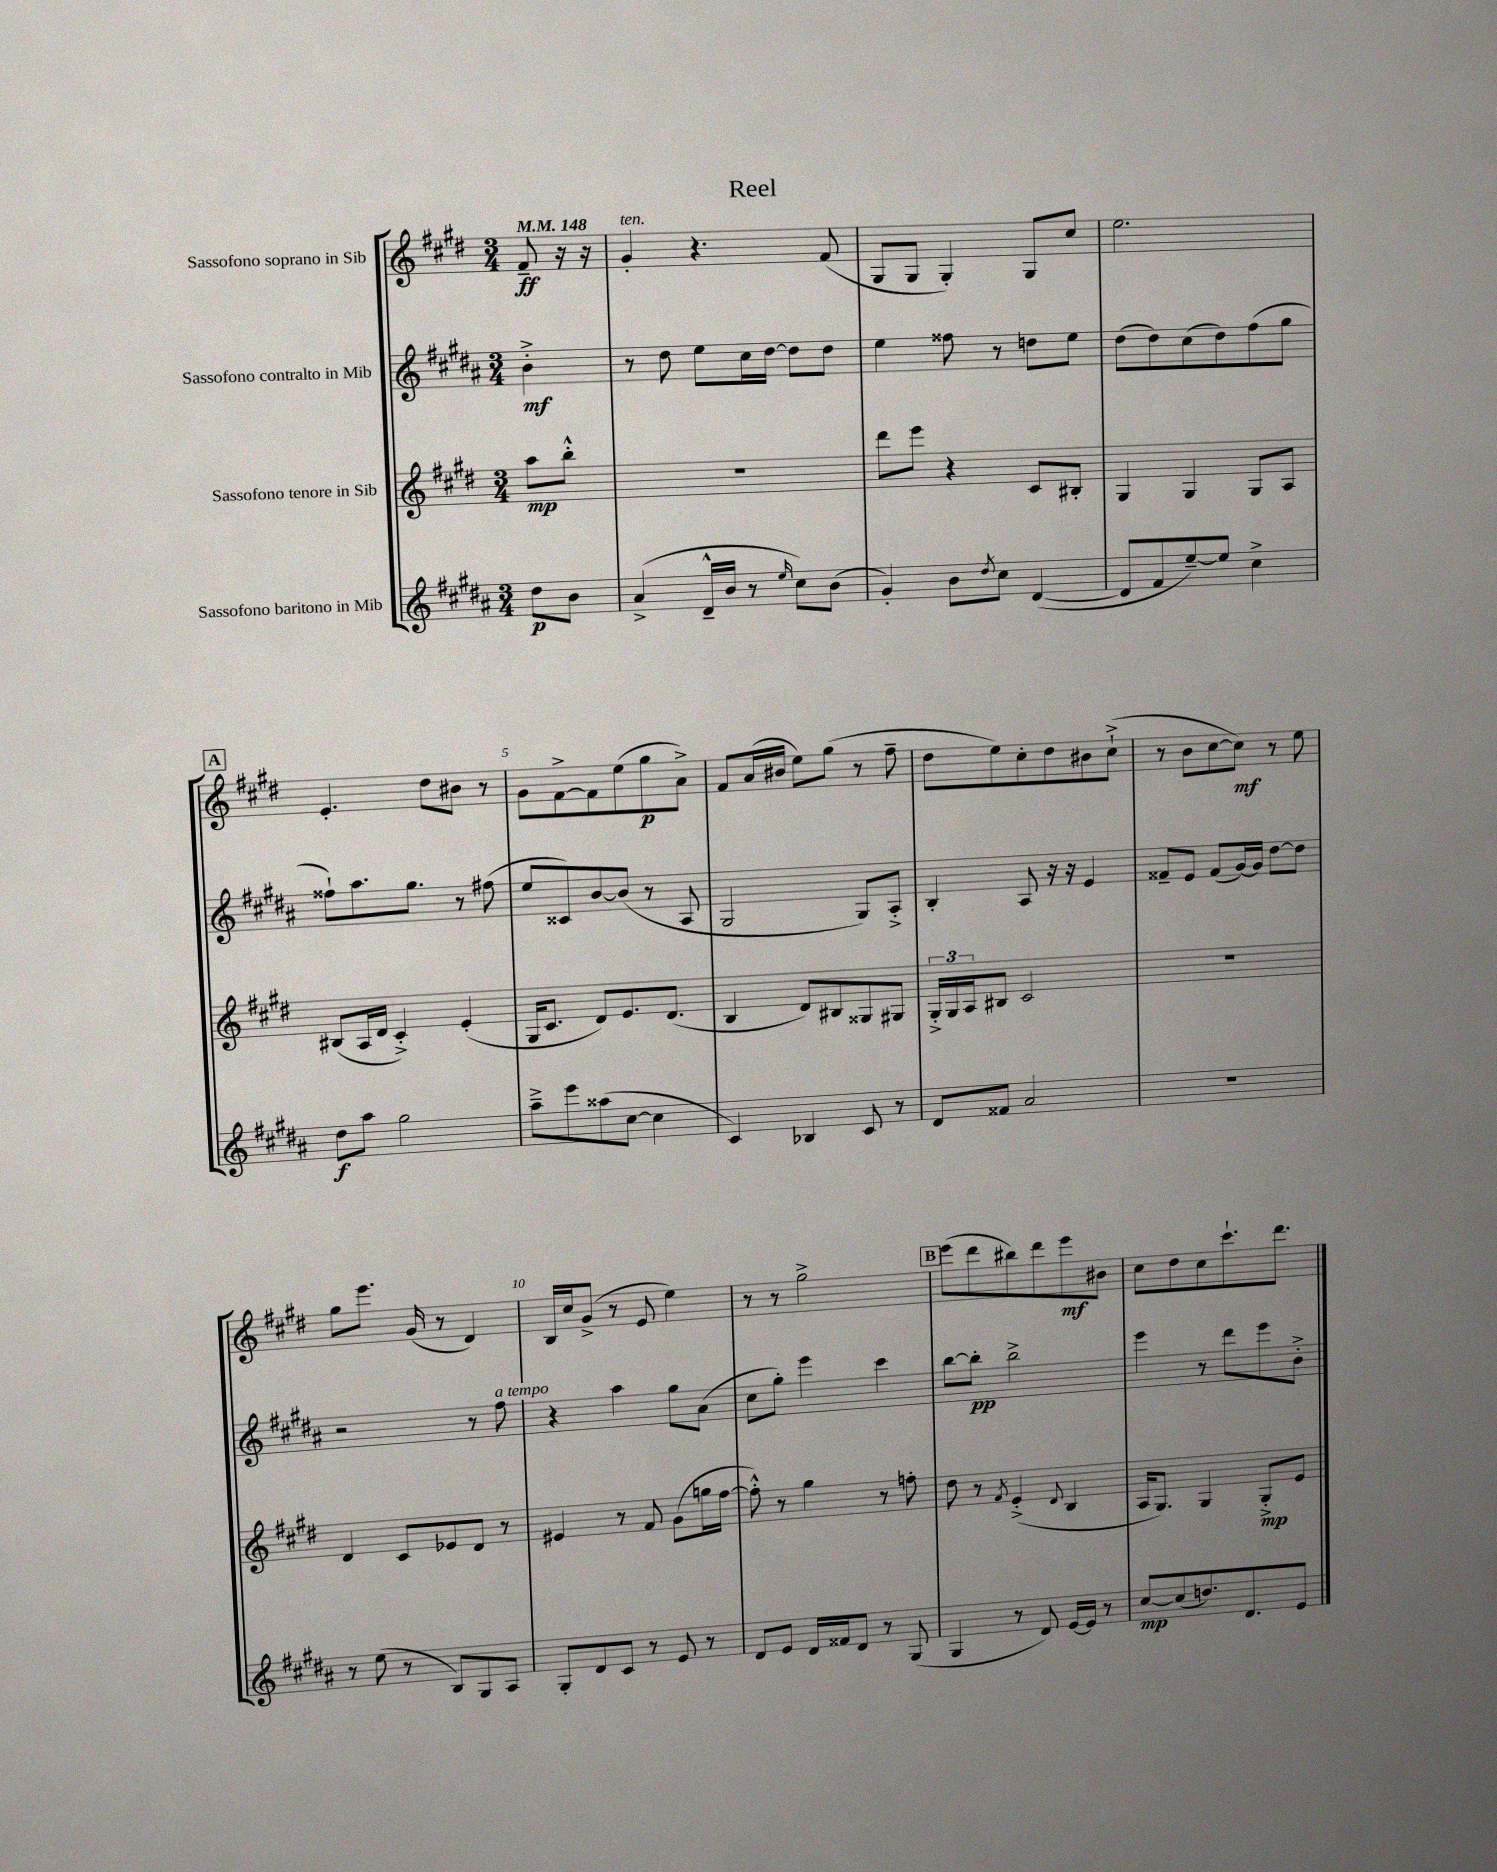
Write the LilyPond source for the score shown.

\header { title = "Reel" }
<<
\new StaffGroup <<
\new Staff = "s0" \with { instrumentName = "Sassofono soprano in Sib" } {
    \clef treble \key e \major \numericTimeSignature \time 3/4 \partial 4 \tempo 4 = 148
    fis'8--\ff r16 r16 |
    gis'4-.^\markup { \italic "ten." } r4. fis'8( |
    gis8 gis8 gis4-.) gis8 cis''8 |
    e''2. |
    \mark \markup { \box "A" } e'4.-. dis''8 bis'8 r8 |
    gis'8 fis'8~-> fis'8 e''8( gis''8\p a'8->) |
    fis'8 a'16( bis'16 e''8) gis''8( r8 fis''8-- |
    dis''8 e''8) cis''8-. dis''8 bis'8 cis''8-!->( |
    r8 b'8 cis''8~ cis''8\mf) r8 e''8 |
    gis''8 e'''8. gis'16( r8 dis'4) |
    b16 cis''16 gis'8->( r8 e'8 e''4) |
    r8 r8 gis''2-> |
    \mark \markup { \box "B" } e'''8( dis'''8 bis''8) dis'''8 e'''8\mf bis'8 |
    cis''8 dis''8 cis''8 cis'''8.-! dis'''8. \bar "|." |
}
\new Staff = "s1" \with { instrumentName = "Sassofono contralto in Mib" } {
    \clef treble \key b \major \numericTimeSignature \time 3/4 \partial 4
    b'4-.->\mf |
    r8 dis''8 e''8 cis''16 dis''16~ dis''8 dis''8 |
    e''4 fisis''8 r8 d''8 e''8 |
    dis''8( dis''8) cis''8( dis''8) fis''8( gis''8 |
    \mark \markup { \box "A" } fisis''8-!) ais''8. gis''8. r8 fis''8( |
    e''8 cisis'8) b'8~ b'8( r8 ais8 |
    gis2 gis8) ais8-.-> |
    b4-. ais8 r16 r16 e'4 |
    fisis'8-- e'8 fisis'8( gis'16~) gis'16 dis''8~ dis''8 |
    r2 r8 fis''8^\markup { \italic "a tempo" } |
    r4 ais''4 gis''8 ais'8( |
    cis''8 gis''8-.) e'''4 cis'''4 |
    \mark \markup { \box "B" } b''8~ b''8-.\pp b''2-> |
    e'''4 r8 dis'''8 e'''8 b'8-.-> \bar "|." |
}
\new Staff = "s2" \with { instrumentName = "Sassofono tenore in Sib" } {
    \clef treble \key e \major \numericTimeSignature \time 3/4 \partial 4
    a''8\mp b''8-.-^ |
    R2. |
    dis'''8 e'''8 r4 cis'8 bis8-. |
    gis4 gis4 gis8 a8 |
    \mark \markup { \box "A" } bis8( a16 dis'16 cis'4-.->) e'4-.( |
    gis16 cis'8. dis'8) e'8. dis'8.( |
    b4 dis'8) bis8 gisis8 gis8 |
    \tuplet 3/2 { gis16-.-> gis16 a16 } bis8 cis'2 |
    R2. |
    dis'4 cis'8 ees'8 dis'8 r8 |
    eis'4 r8 fis'8 gis'8( g''16 fis''16~ |
    fis''8-.-^) r8 gis''4 r8 f''8-. |
    \mark \markup { \box "B" } dis''8 r8 \acciaccatura { fis'8 } e'4-.->( \appoggiatura { dis'8 } b4 |
    a16 gis8.) gis4 gis8-.->\mp e'8 \bar "|." |
}
\new Staff = "s3" \with { instrumentName = "Sassofono baritono in Mib" } {
    \clef treble \key b \major \numericTimeSignature \time 3/4 \partial 4
    dis''8\p b'8 |
    ais'4->( dis'16---^ b'16 r8 \grace { e''16 } cis''8) b'8( |
    gis'4-.) b'8 \acciaccatura { dis''8 } cis''8 dis'4~( |
    dis'8 fis'8 e''8~--) e''8 cis''4-> |
    \mark \markup { \box "A" } dis''8\f ais''8 gis''2 |
    ais''8---> e'''8 aisis''8( cis''8~ cis''4 |
    cis'4) bes4 cis'8 r8 |
    dis'8 fisis'8 ais'2 |
    R2. |
    r8 e''8( r8 b8) gis8 ais8 |
    gis8-. dis'8 cis'8 r8 e'8 r8 |
    dis'8 e'8 dis'16 fisis'16 dis'8 r8 gis8( |
    \mark \markup { \box "B" } gis4 r8 dis'8) e'16~ e'16 r8 |
    cis''8~\mp cis''8( d''8.) dis'8. e'8 \bar "|." |
}
>>
>>
\layout { \context { \Score \override BarNumber.break-visibility = ##(#f #t #t) barNumberVisibility = #(every-nth-bar-number-visible 5) } }
